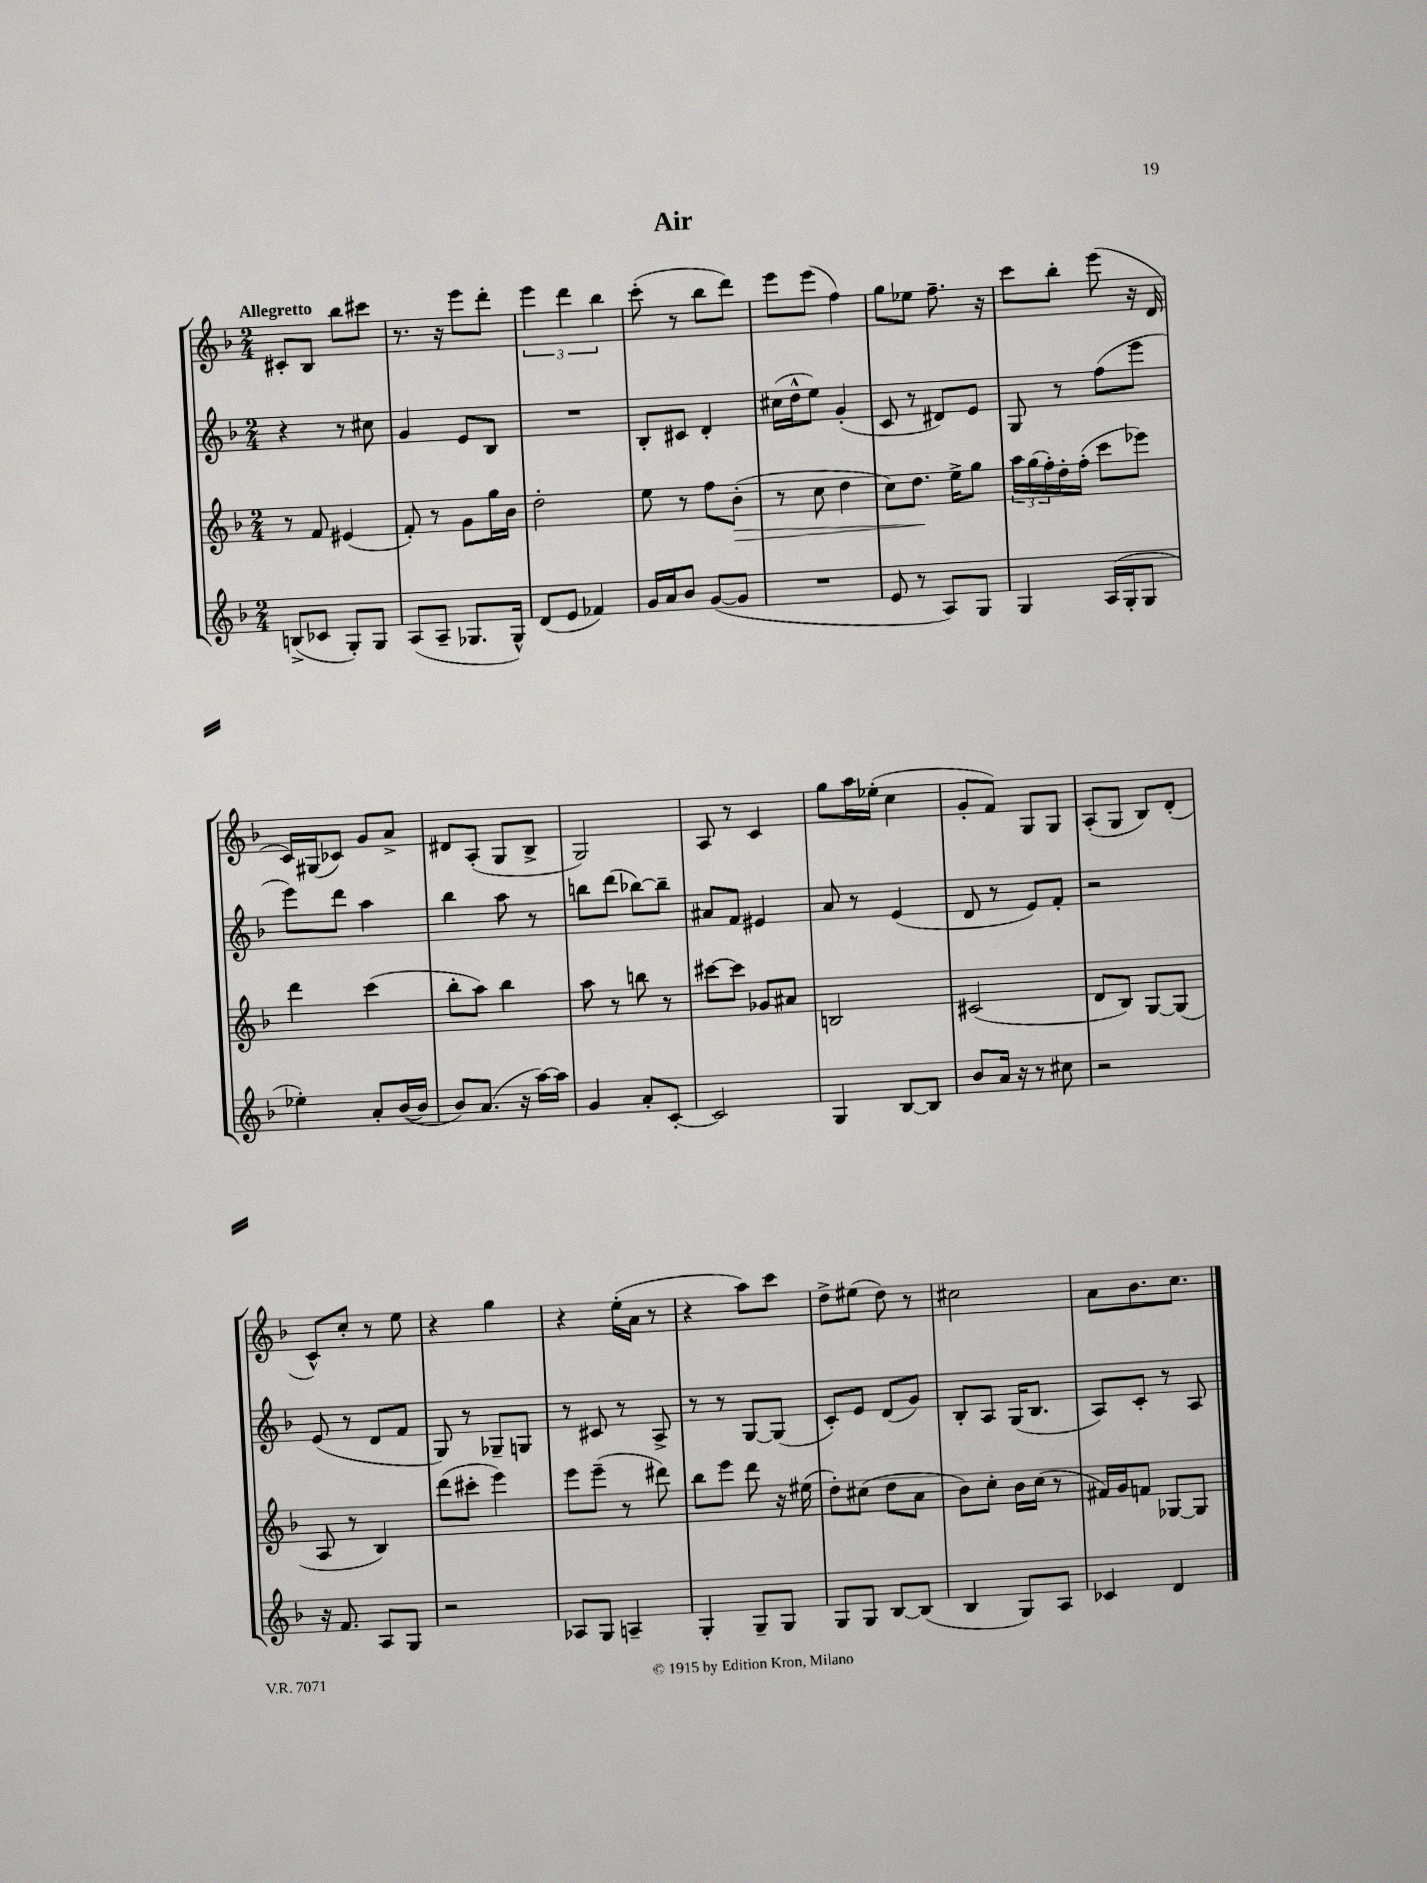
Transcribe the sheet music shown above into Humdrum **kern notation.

**kern	**kern	**dynam	**kern	**kern
*part4	*part3	*part3	*part2	*part1
*staff4	*staff3	*staff3	*staff2	*staff1
*clefG2	*clefG2	*	*clefG2	*clefG2
*k[b-]	*k[b-]	*	*k[b-]	*k[b-]
*M2/4	*M2/4	*	*M2/4	*M2/4
=1	=1	=1	=1	=1
!	!	!	!	!LO:TX:a:B:t=Allegretto
(8Bn^/L	8r	.	4r	8c#X'/L
8c-X/J	8f/	.	.	8B-/J
8G'/L)	(4e#X/	.	8r	8bb-\L
8G/J	.	.	8cc#X\	8ccc#X\J
=2	=2	=2	=2	=2
(8A/L	8f'/)	.	4g/	8.r
8A~/J	8r	.	.	.
.	.	.	.	16r
8.G-X/L	8g\L	.	8e/L	8eee\L
.	16gg\L	.	8B-/J	8ddd'\J
16G-^^/Jk)	16b-\JJ	.	.	.
=3	=3	=3	=3	=3
(8d/L	2dd'\	.	2r	6eee\
8e/J	.	.	.	.
.	.	.	.	6ddd\
4f-X/)	.	.	.	.
.	.	.	.	6bb-\
=4	=4	=4	=4	=4
16g/LL	8ee\	.	8B-'/L	(8ccc'\
16a/J	.	.	.	.
8b-/J	8r	.	8c#X/J	8r
([8g/L	8ff\L	.	4d'/	8bb-\L
!	!	!LO:HP:b	!	!
8g/J]	(8b-'\J	>	.	8ddd\J)
=5	=5	=5	=5	=5
2r	8r	.	(16cc#X\LL	8eee\L
.	.	.	16dd^^\J	.
.	8cc\	.	8ee\J)	(8eee\J
.	4dd\	.	(4g'/	4ff\)
=6	=6	=6	=6	=6
8e/	8cc\L)	.	8c/	8gg\L
8r	8.dd\J	.	8r	8ee-X\J
8A/L)	.	.	8d#X/L)	8.ff~\
.	16ee^\KL	]	.	.
8G/J	8gg\J	.	8e/J	.
.	.	.	.	16r
=7	=7	=7	=7	=7
4G/	24aa\LL	.	8G/	8ccc\L
.	(24gg\	.	.	.
.	24ff'\)	.	.	.
.	16dd'\	.	8r	8bb-'\J
.	(16ff'\JJ	.	.	.
(16A/LL	8ccc\L	.	(8ff\L	(8eee\
16G'/J	.	.	.	.
8G/J	8eee-X\J)	.	8eee\J	16r
.	.	.	.	16d/
!!LO:LB:g=z
=8	=8	=8	=8	=8
4ee-X'\)	4ddd\	.	8eee\L)	16c/LL)
.	.	.	.	(16G#X/J
.	.	.	8ddd\J	8c-X/J)
8a'/L	(4ccc\	.	4aa\	8g/L
([16b-/L	.	.	.	8a^/J
16b-/JJ]	.	.	.	.
=9	=9	=9	=9	=9
8b-/L)	8bb-'\L	.	4bb-\	8d#X/L
(8.a/J	8aa\J)	.	.	(8A'/J
.	4bb-\	.	8aa\	8G/L
16r	.	.	.	.
[16aa\LL)	.	.	8r	8B-^/J
16aa\JJ]	.	.	.	.
=10	=10	=10	=10	=10
4g/	8aa\	.	8bbn\L	2G/)
.	8r	.	(8ddd\J	.
8a'/L	8bbn\	.	[8bb-X\L)	.
[8c'/J	8r	.	8bb-~\J]	.
=11	=11	=11	=11	=11
2c/]	[8ccc#X\L	.	8a#X/L	8A/
.	8ccc#\J]	.	8f/J	8r
.	8g-X/L	.	4e#X/	4c/
.	8a#X/J	.	.	.
=12	=12	=12	=12	=12
4G/	2Bn/	.	8a/	8gg\L
.	.	.	8r	16aa\L
.	.	.	.	(16ee-X'\JJ
[8B-/L	.	.	(4e/	4cc\
8B-/J]	.	.	.	.
=13	=13	=13	=13	=13
8b-/L	(2c#X/	.	8d/	8g'/L
16a/Jk	.	.	8r	8f/J)
16r	.	.	.	.
8r	.	.	8e/L)	8G/L
8cc#X\	.	.	8f'/J	8G/J
=14	=14	=14	=14	=14
2r	8d/L	.	2r	(8A'/L
.	8B-/J)	.	.	8G/J
.	[8G/L	.	.	8B-/L)
.	(8G/J]	.	.	(8d'/J
!!LO:LB:g=z
=15	=15	=15	=15	=15
16r	8A/	.	(8e/	8c^^/L)
8.f/	.	.	.	.
.	8r	.	8r	8cc'/J
8A/L	4B-/)	.	8d/L	8r
8G/J	.	.	8f/J	8ee\
=16	=16	=16	=16	=16
2r	(8ddd\L	.	8G/)	4r
.	8ccc#X'\J	.	8r	.
.	4eee\)	.	8G-X~/L	4gg\
.	.	.	8Gn/J	.
=17	=17	=17	=17	=17
8A-X/L	8eee\L	.	8r	4r
8G/J	(8eee~\J	.	8c#X/	.
4An~/	8r	.	8r	(16ee'\LL
.	.	.	.	16a\JJ
.	8ddd#X\)	.	8A^/	8r
=18	=18	=18	=18	=18
4G'/	8bb-\L	.	8r	4r
.	8eee\J	.	8r	.
8G~/L	8ddd\	.	[8G/L	8aa\L)
8G/J	16r	.	(8G/J]	8ccc\J
.	(16ee#X\	.	.	.
=19	=19	=19	=19	=19
8G/L	8dd'\L)	.	8c'/L)	8dd^\L
8G/J	(8cc#X\J	.	8e/J	(8ee#X\J
[8B-/L	8dd\L	.	(8d/L	8dd\)
(8B-/J]	8a\J	.	8g/J)	8r
=20	=20	=20	=20	=20
4B-/	8b-\L)	.	8B-'/L	2cc#X\
.	8cc'\J	.	8A/J	.
8G/L)	16b-\LL	.	(16G/KL	.
.	(16cc\JJ	.	8.B-/J	.
8A/J	8r	.	.	.
=21	=21	=21	=21	=21
4c-X/	16f#X/LL)	.	8A/L)	8a\L
.	16g/J	.	.	.
.	8fn/J	.	8c'/J	8.b-\
4d/	[8G-X/L	.	8r	.
.	.	.	.	8.cc\J
.	8G-/J]	.	8A/	.
==	==	==	==	==
*-	*-	*-	*-	*-
